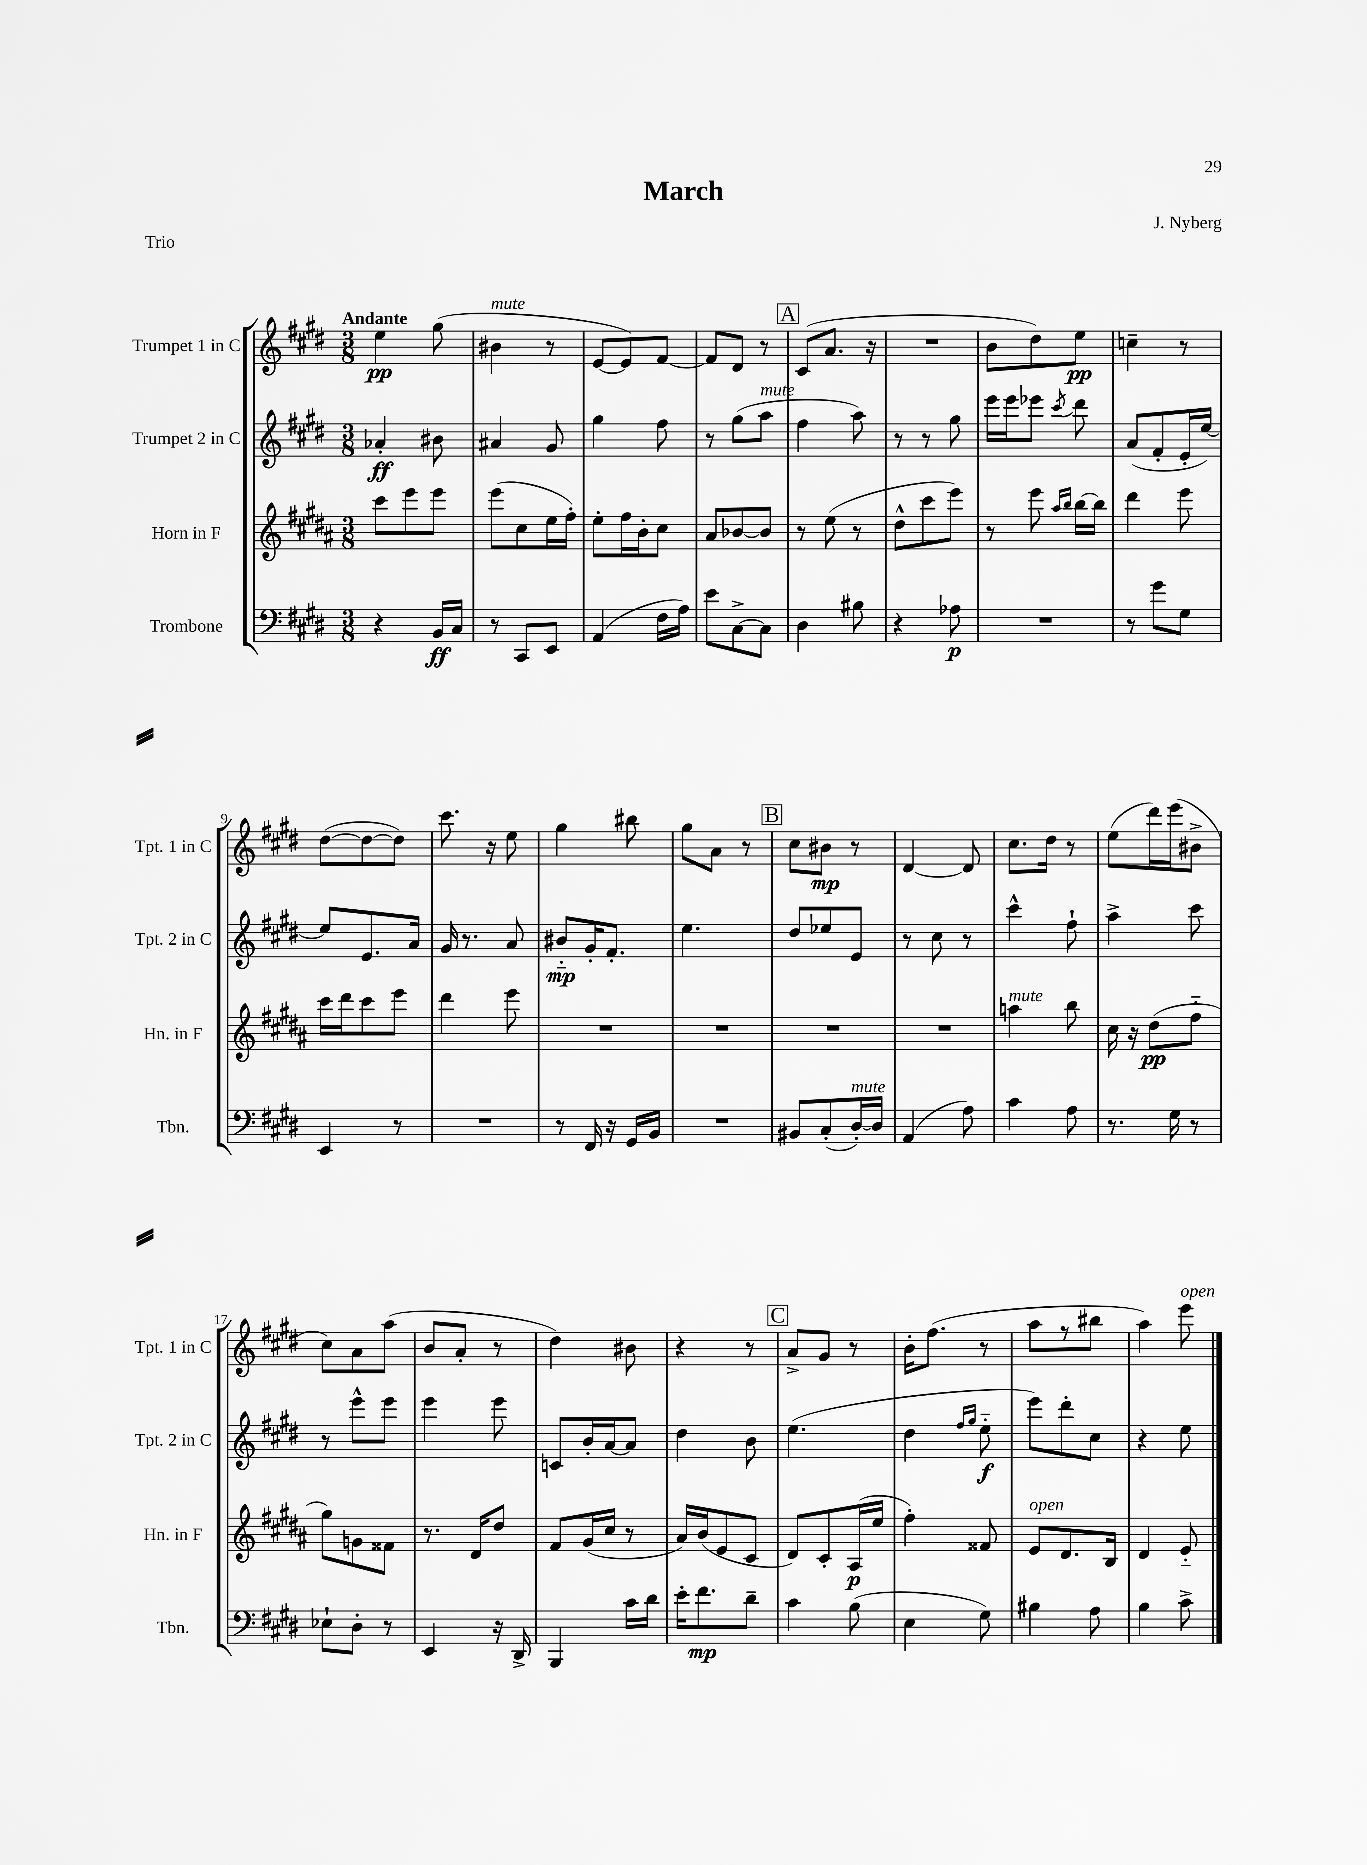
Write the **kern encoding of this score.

**kern	**kern	**kern	**kern
*staff4	*staff3	*staff2	*staff1
*clefF4	*clefG2	*clefG2	*clefG2
*k[f#c#g#d#]	*k[f#c#g#d#a#]	*k[f#c#g#d#]	*k[f#c#g#d#]
*M3/8	*M3/8	*M3/8	*M3/8
4r	8ccc#\L	4a-'/	4ee\
.	8eee\	.	.
16BB/LL	8eee\J	8b#\	(8gg#\
16C#/JJ	.	.	.
=	=	=	=
8r	(8eee\L	4a#/	4b#\
8CC#/L	8cc#\	.	.
8EE/J	16ee\L	8g#/	8r
.	16ff#'\JJ)	.	.
=	=	=	=
(4AA/	8ee'\L	4gg#\	[8e/L
.	16ff#\L	.	8e/])
.	16b'\J	.	.
16F#\LL	8cc#\J	8ff#\	[8f#/J
16A\JJ)	.	.	.
=	=	=	=
8e\L	8a#/L	8r	8f#/]L
[8C#^\	[8b-/	(8gg#\L	8d#/J
8C#\]J	8b-/]J	8aa\J	8r
=	=	=	=
4D#\	8r	4ff#\	(8c#/L
.	(8ee\	.	8.a/J
8B#\	8r	8aa\)	.
.	.	.	16r
=	=	=	=
4r	8dd#^^\L	8r	4.r
.	8ccc#\	8r	.
8A-\	8eee\J)	8gg#\	.
=	=	=	=
4.r	8r	16eee\LL	8b\L
.	.	16eee\J	.
.	8eee\	8eee-\J	8dd#\)
.	16qqaa#/LL	.	.
.	16qqbb/JJ	8qccc#/	.
.	[16bb\LL	8ddd#\	8ee\J
.	16bb\]JJ	.	.
=	=	=	=
8r	4ddd#\	(8a/L	4cc~\
8g#\L	.	8f#'/	.
8G#\J	8eee\	16e'/L	8r
.	.	[16ee/JJ)	.
=	=	=	=
4EE/	16ccc#\LL	8ee/]L	([8dd#\L
.	16ddd#\J	.	.
.	8ccc#\	8.e/	8dd#\_
8r	8eee\J	.	8dd#\]J)
.	.	16a/Jk	.
=	=	=	=
4.r	4ddd#\	16g#/	8.ccc#\
.	.	8.r	.
.	.	.	16r
.	8eee\	8a/	8ee\
=	=	=	=
8r	4.r	8b#'~/L	4gg#\
16FF#/	.	16g#'/K	.
16r	.	8.f#'/J	.
16GG#/LL	.	.	8bb#\
16BB/JJ	.	.	.
=	=	=	=
4.r	4.r	4.ee\	8gg#\L
.	.	.	8a\J
.	.	.	8r
=	=	=	=
8BB#/L	4.r	8dd#/L	8cc#\L
(8C#'/	.	8ee-/	8b#\J
[16D#'/L)	.	8e/J	8r
16D#/]JJ	.	.	.
=	=	=	=
(4AA/	4.r	8r	[4d#/
.	.	8cc#\	.
8A\)	.	8r	8d#/]
=	=	=	=
4c#\	4aa\	4ccc#^^\	8.cc#\L
.	.	.	16dd#\Jk
8A\	8bb\	8ff#`\	8r
=	=	=	=
8.r	16cc#\	4aa^\	(8ee\L
.	16r	.	.
.	(8dd#\L	.	16ddd#\L)
16G#\	.	.	(16eee\J
8r	8ff#'~\J	8ccc#\	8b#^\J
=	=	=	=
8E-`\L	8gg#\L)	8r	8cc#\L)
8D#'\J	8g\	8eee^^\L	8a\
8r	8f##\J	8eee\J	(8aa\J
=	=	=	=
4EE/	8.r	4eee\	8b/L
.	.	.	8a'/J
.	16d#/LK	.	.
16r	8dd#/J	8eee\	8r
16DD#^/	.	.	.
=	=	=	=
4BBB/	8f#/L	8c/L	4dd#\)
.	(16g#/L	16b'/L	.
.	16cc#/JJ	[16a/J	.
16c#\LL	8r	8a/]J	8b#\
16d#\JJ	.	.	.
=	=	=	=
16e'\LK	16a#/LL)	4dd#\	4r
8.f#\	(16b/J	.	.
.	8e/	.	.
8d#~\J	8c#/J	8b\	8r
=	=	=	=
4c#\	8d#/L)	(4.ee\	8a^/L
.	8c#'/	.	8g#/J
(8B\	(16A#/L	.	8r
.	16ee/JJ	.	.
=	=	=	=
4E\	4ff#'\)	4dd#\	16b'\LK
.	.	.	(8.ff#\J
.	.	16qqff#/LL	.
.	.	16qqgg#/JJ	.
8G#\)	8f##/	8ee'~\	8r
=	=	=	=
4B#\	8e/L	8eee\L)	8aa\L
.	8.d#/	8ddd#'\	8r
8A\	.	8cc#\J	8bb#\J
.	16B/Jk	.	.
=	=	=	=
4B\	4d#/	4r	4aa\)
8c#^\	8e'~/	8ee\	8eee\
==	==	==	==
*-	*-	*-	*-
